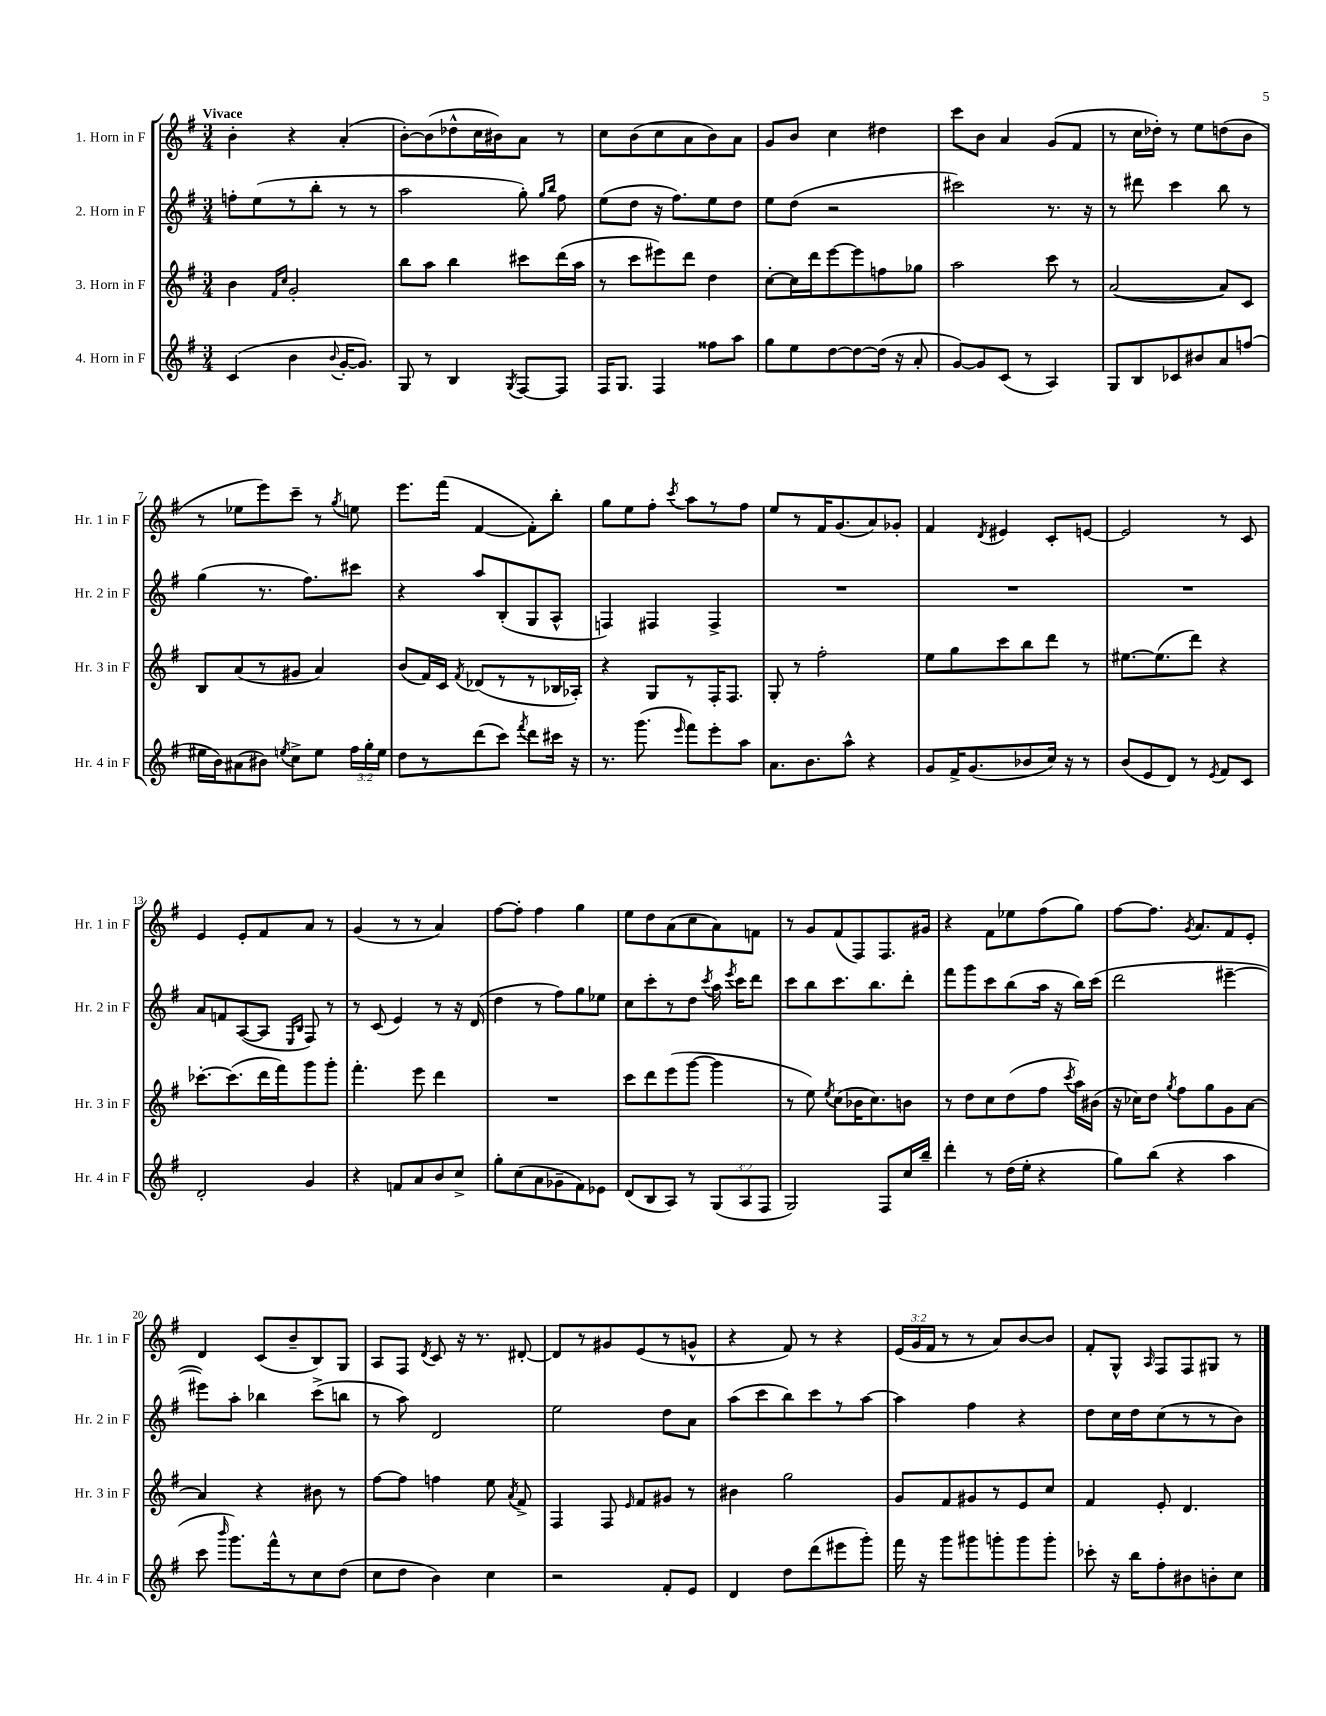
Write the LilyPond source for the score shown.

<<
\new StaffGroup <<
\new Staff = "s0" \with { instrumentName = "1. Horn in F" shortInstrumentName = "Hr. 1 in F" } {
    \clef treble \key g \major \numericTimeSignature \time 3/4 \override Staff.TupletNumber.text = #tuplet-number::calc-fraction-text \tempo "Vivace"
    \autoBeamOff b'4-. r4 a'4-.( |
    b'8[~-.) b'8( des''8-^ c''16 bis'16) a'8] r8 |
    c''8[ b'8( c''8 a'8 b'8) a'8] |
    g'8[ b'8] c''4 dis''4 |
    c'''8[ b'8] a'4 g'8[( fis'8] |
    r8 c''16[ des''16]-.) r8 e''8[ d''8( b'8] |
    r8 ees''8[ e'''8) c'''8]-- r8 \acciaccatura { g''8 } e''8 |
    e'''8.[ fis'''16]( fis'4~ fis'8[-.) b''8]-. |
    g''8[ e''8 fis''8]-. \acciaccatura { c'''8 } a''8[ r8 fis''8] |
    e''8[ r8 fis'16 g'8.( a'8) ges'8]-. |
    fis'4 \acciaccatura { d'8 } eis'4 c'8[-. e'8]~ |
    e'2 r8 c'8 |
    e'4 e'8[-. fis'8 a'8] r8 |
    g'4( r8 r8 a'4) |
    fis''8[~ fis''8]-. fis''4 g''4 |
    e''8[ d''8 a'8( c''8 a'8) f'8] |
    r8 g'8[ fis'8( fis8) fis8. gis'16] |
    r4 fis'8[ ees''8 fis''8( g''8]) |
    fis''8[~ fis''8.] \acciaccatura { g'8 } a'8.[ fis'8 e'8]-. |
    d'4 c'8[( b'8-- b8) g8] |
    a8[ fis8] \acciaccatura { d'8 } c'8 r16 r8. dis'8~-. |
    dis'8[ r8 gis'8 e'8( r8 g'8]-^ |
    r4 fis'8) r8 r4 |
    \tuplet 3/2 { e'16[( g'16 fis'16] } r8 r8 a'8[) b'8~ b'8] |
    fis'8[-. g8]-^ \grace { a16 } fis8[ fis8 gis8] r8 \bar "|." |
}
\new Staff = "s1" \with { instrumentName = "2. Horn in F" shortInstrumentName = "Hr. 2 in F" } {
    \clef treble \key g \major \numericTimeSignature \time 3/4
    \autoBeamOff f''8[-. e''8( r8 b''8]-. r8 r8 |
    a''2 g''8-.) \grace { g''16[ b''16] } fis''8 |
    e''8[( d''8] r16 fis''8.[) e''8 d''8] |
    e''8[ d''8]( r2 |
    cis'''2) r8. r16 |
    r8 dis'''8 c'''4 b''8 r8 |
    g''4( r8. fis''8.[) cis'''8] |
    r4 a''8[ b8-.( g8 a8]-^ |
    f4) fis4 fis4-> |
    R2. |
    R2. |
    R2. |
    a'8[ f'8 a8~( a8] \grace { e16[ b16] } fis8) r8 |
    r8 c'8( e'4) r8 r16 d'16( |
    d''4 r8 fis''8[) g''8 ees''8] |
    c''8[ c'''8-. r8 d''8] \acciaccatura { c'''8 } a''16 \acciaccatura { e'''8 } c'''16[ d'''8] |
    c'''8[ b''8 c'''8. b''8. d'''8]-. |
    fis'''8[ g'''8 c'''8 b''8( a''16] r16 b''16[) c'''16]( |
    d'''2 eis'''4~-- |
    eis'''8[) a''8]-. bes''4 c'''8[->( b''8] |
    r8 a''8) d'2 |
    e''2 d''8[ a'8] |
    a''8[( c'''8 b''8) c'''8 r8 a''8]~ |
    a''4 fis''4 r4 |
    d''8[ c''16 d''16 c''8( r8 r8 b'8]) \bar "|." |
}
\new Staff = "s2" \with { instrumentName = "3. Horn in F" shortInstrumentName = "Hr. 3 in F" } {
    \clef treble \key g \major \numericTimeSignature \time 3/4
    \autoBeamOff b'4 \grace { fis'16[ c''16] } g'2-. |
    b''8[ a''8] b''4 cis'''8[ d'''16( a''16] |
    r8 c'''8[ eis'''8) d'''8] d''4 |
    c''8[~-. c''16 d'''16 e'''8~ e'''8 f''8 ges''8] |
    a''2 c'''8 r8 |
    a'2~( a'8[) c'8] |
    b8[ a'8( r8 gis'8] a'4) |
    b'8[( fis'16) c'16] \acciaccatura { fis'8 } des'8[( r8 r8 bes16 aes16]-.) |
    r4 g8[ r8 fis16-. fis8.] |
    g8-. r8 fis''2-. |
    e''8[ g''8 c'''8 b''8 d'''8] r8 |
    eis''8.[~ eis''8.( d'''8]) r4 |
    ces'''8.[~-. ces'''8.( d'''16 fis'''16) g'''8 g'''8]-. |
    fis'''4.-. e'''8 d'''4 |
    R2. |
    c'''8[ d'''8 e'''8( g'''8]~ g'''4 |
    r8 e''8) \acciaccatura { e''8 } c''8[( bes'16 c''8.) b'8] |
    r8 d''8[ c''8 d''8( fis''8] \acciaccatura { c'''8 } a''16[) bis'16]( |
    r16 ces''16[) d''8] \acciaccatura { g''8 } fis''8[ g''8 g'8 a'8]~ |
    a'4 r4 bis'8 r8 |
    fis''8[~ fis''8] f''4 e''8 \acciaccatura { a'8 } fis'8-> |
    fis4 fis8 \grace { e'16 } fis'8[ gis'8] r8 |
    bis'4 g''2 |
    g'8[ fis'8 gis'8 r8 e'8 c''8] |
    fis'4 e'8-. d'4. \bar "|." |
}
\new Staff = "s3" \with { instrumentName = "4. Horn in F" shortInstrumentName = "Hr. 4 in F" } {
    \clef treble \key g \major \numericTimeSignature \time 3/4 \override Staff.TupletNumber.text = #tuplet-number::calc-fraction-text
    \autoBeamOff c'4( b'4 \appoggiatura { b'8 } g'16[~-. g'8.]) |
    g8 r8 b4 \acciaccatura { g8 } fis8[~ fis8] |
    fis16[ g8.] fis4 fisis''8[ a''8] |
    g''8[ e''8 d''8~ d''8~ d''16]( r16 a'8-. |
    g'8[~) g'8 c'8]( r8 a4) |
    g8[ b8 ces'8 bis'8 a'8 f''8]( |
    eis''16[ b'16) ais'8( bis'8]) \acciaccatura { e''8 } c''8[-> e''8] \tuplet 3/2 { fis''16[ g''16-. e''16] } |
    d''8[ r8 d'''8( c'''8]) \acciaccatura { fis'''8 } d'''8[ cis'''16] r16 |
    r8. g'''8.( \grace { e'''16 } fis'''8[) e'''8-. a''8] |
    a'8.[ b'8. a''8]-^ r4 |
    g'8[ fis'16-> g'8.( bes'8 c''16]) r16 r8 |
    b'8[( e'8 d'8]) r8 \acciaccatura { e'8 } fis'8[ c'8] |
    d'2-. g'4 |
    r4 f'8[ a'8 b'8 c''8]-> |
    g''8[-. c''8( a'8 ges'8-- fis'8) ees'8] |
    d'8[( b8 a8]) r8 \tuplet 3/2 { g8[( a8 fis8] } |
    g2) fis8[ c''16 b''16]-- |
    d'''4-. r8 d''16[( e''16]-. r4 |
    g''8[) b''8]( r4 a''4 |
    c'''8 \grace { b'''16 } g'''8.[) fis'''16-^ r8 c''8 d''8]( |
    c''8[ d''8] b'4) c''4 |
    r2 fis'8[-. e'8] |
    d'4 d''8[ d'''8( eis'''8 g'''8]-.) |
    fis'''16 r16 g'''8[ gis'''8 g'''8-. g'''8 g'''8]-. |
    ces'''8-. r16 b''16[ fis''8-. bis'8 b'8-. c''8] \bar "|." |
}
>>
>>
